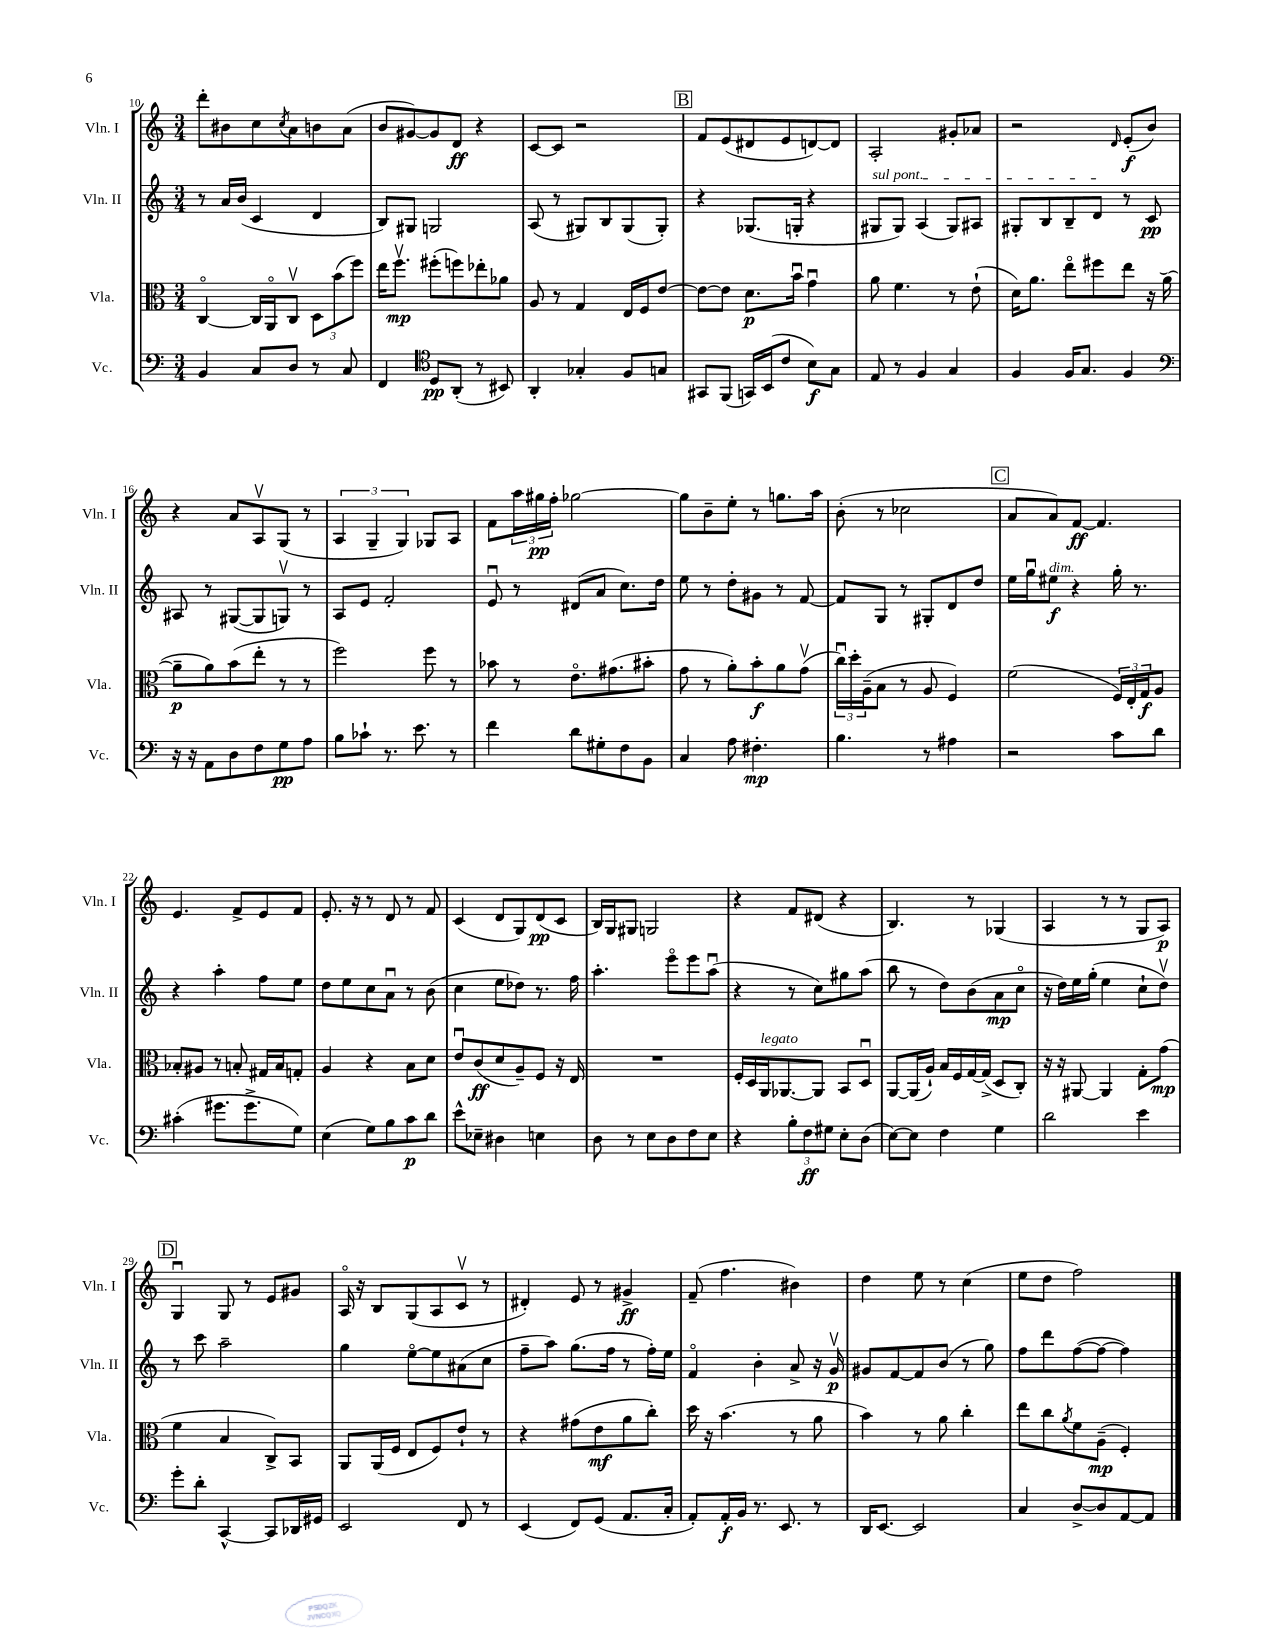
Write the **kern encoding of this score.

**kern	**kern	**kern	**kern
*staff4	*staff3	*staff2	*staff1
*clefF4	*clefC3	*clefG2	*clefG2
*k[]	*k[]	*k[]	*k[]
*M3/4	*M3/4	*M3/4	*M3/4
4BB	[4Co	8r	8ddd'
.	.	16a	8b#
.	.	(16b	.
8C	16C]	4c	8cc
.	16AAo	.	.
.	.	.	8qcc
8D	8Cv	.	8a
8r	12D	4d	8b
.	(12b	.	.
8C	.	.	(8a
.	12ff)	.	.
=	=	=	=
4FF	16ee	8B)	8b
.	8.ffv	.	.
.	.	8G#	[8g#)
*clefC4	*	*	*
8D	(8ff#'	2G	8g#]
(8AA'	8ff)	.	8d
8r	8ee-'	.	4r
8BB#)	8a-	.	.
=	=	=	=
4AA'	8A	(8A	[8c
.	8r	8r	8c]
4G-'	4G	8G#)	2r
.	.	8B	.
8F	16E	(8G#	.
.	16F	.	.
8G	[8e	8G#')	.
=	=	=	=
8GG#	8e_	4r	8f
(8FF	8e]	.	(8e
16GG)	8.d	(8.G-	8d#
(16BB	.	.	.
8c	.	.	8e
.	16bu	16G'	.
8B)	4gu	4r	[8d)
8G	.	.	8d]
=	=	=	=
8E	8a	8G#	2A'
8r	4.f	8G#)	.
4F	.	(4A	.
4G	8r	8G#)	8g#'
.	(8e`	8A#	8a-
=	=	=	=
4F	16d)	8G#'	2r
.	8.a	.	.
.	.	8B	.
16F	8eeo	8B~	.
8.G	.	.	.
.	8ff#	8d	.
.	.	.	16qqd
4F	8ee	8r	(8e'
.	16r	8c	8b)
.	([16a	.	.
=	=	=	=
*clefF4	*	*	*
16r	8a~]	8A#	4r
16r	.	.	.
8AA	8a)	8r	.
8D	(8b	([8G#	8a
8F	8ee'	8G#]	8Av
8G	8r	8Gv)	(8G
8A	8r	8r	8r
=	=	=	=
8B	2ff)	8A	6A
8c-`	.	8e	.
.	.	.	6G~
8.r	.	2f'	.
.	.	.	6G)
8.e	.	.	.
.	8ff	.	8G-
8r	8r	.	8A
=	=	=	=
4f	8b-	8eu	8f
.	8r	8r	24aa
.	.	.	24gg#
.	.	.	24ff'
8d	8.eo	(8d#	[2gg-
8G#'	.	8a	.
.	(8.g#	.	.
8F	.	8.cc)	.
8BB	8b#'	.	.
.	.	16dd	.
=	=	=	=
4C	8g	8ee	8gg-]
.	8r	8r	8b~
8A	8a')	8dd'	8ee'
4.F#'	8b'	8g#	8r
.	8a	8r	8.gg
.	(8gv	[8f	.
.	.	.	16aa
=	=	=	=
4.B	24ccu)	8f]	(8b'
.	24dd'	.	.
.	(24A~	.	.
.	8B	8G	8r
.	8r	8r	2cc-
8r	8A	8G#'	.
4A#	4F)	8d	.
.	.	8dd	.
=	=	=	=
2r	(2f	16ee	8a
.	.	16ggu	.
.	.	8ee#	8a)
.	.	4r	[8f
.	.	.	4.f]
8c	24F)	16gg'	.
.	24E'	.	.
.	.	8.r	.
.	24G	.	.
8d	8A	.	.
=	=	=	=
(4c#'	8B-'	4r	4.e
.	8A#	.	.
8.g#	8r	4aa'	.
.	8B'	.	8f^
8.g#^	.	.	.
.	16G#	8ff	8e
.	16B	.	.
8G)	8G'	8ee	8f
=	=	=	=
(4E	4A	8dd	8.e'
.	.	8ee	.
.	.	.	16r
8G)	4r	8cc	8r
8B	.	8au	8d
8c	8B	8r	8r
8d	8d	(8b	8f
=	=	=	=
8e^^	8eu	4cc	(4c
8E-~	(8c	.	.
4D#	8d	8ee	8d
.	8A~)	8dd-)	8G)
4E	8F	8.r	(8d
.	16r	.	8c
.	16E	16ff	.
=	=	=	=
8D	2.r	4.aa'	16B)
.	.	.	16G
8r	.	.	8G#
8E	.	.	2G
8D	.	8eeeo	.
8F	.	8eee	.
8E	.	(8aau	.
=	=	=	=
4r	16F'	4r	4r
.	16D	.	.
.	16AA	.	.
.	[8.AA-	.	.
12B'	.	8r	8f
12F	.	.	.
.	8AA-]	8cc)	(8d#
12G#	.	.	.
8E'	8BB	8gg#	4r
(8D	8Du	(8aa	.
=	=	=	=
[8E)	[8AA	8bb	4.B)
8E]	(16AA]	8r	.
.	16A`)	.	.
4F	16B	8dd)	.
.	16F	.	.
.	[16G	(8b	8r
.	(16G^]	.	.
4G	8D	8a	(4G-
.	8C')	8cco	.
=	=	=	=
2d	16r	16r	4A
.	16r	16dd)	.
.	[8AA#	16ee	.
.	.	(16gg'	.
.	4AA#]	4ee	8r
.	.	.	8r
4e	8G'	8cc`	8G
.	(8g	8ddv)	8A)
=	=	=	=
8g'	4f	8r	4Gu
8d'	.	8ccc	.
[4CC^^	4B	2aa~	8G
.	.	.	8r
8CC]	8C^)	.	8e
16DD-	8BB	.	8g#
16GG#	.	.	.
=	=	=	=
2EE	8AA	4gg	16Ao
.	.	.	16r
.	(16AA	.	8B
.	16F	.	.
.	8E	[8eeo	(8G
.	8F)	8ee]	8A
8FF	8e`	(8a#	8cv
8r	8r	8cc	8r
=	=	=	=
(4EE	4r	8ff~	4d#')
.	.	8aa)	.
8FF)	(8g#	(8.gg	8e
(8GG	8e	.	8r
.	.	16ff	.
8.AA	8a	8r	4g#^
.	8cc')	16ff')	.
16C'	.	16ee	.
=	=	=	=
8AA')	16dd	4fo	(8f~
.	16r	.	.
16AA'	(4.b	.	4.ff
16BB	.	.	.
8.r	.	4b'	.
8.EE	.	.	.
.	8r	8a^	4b#)
8r	8a	16r	.
.	.	16gv	.
=	=	=	=
16DD	4b)	8g#	4dd
[8.EE	.	.	.
.	.	[8f	.
2EE]	8r	8f]	8ee
.	8a	(8b	8r
.	4cc'	8r	(4cc
.	.	8gg)	.
=	=	=	=
4C	8ee	8ff	8ee
.	8cc	8ddd	8dd
.	8qa	.	.
[8D^	8f	([8ff	2ff)
8D]	(8A~	8ff_	.
[8AA	4F')	4ff])	.
8AA]	.	.	.
==	==	==	==
*-	*-	*-	*-
